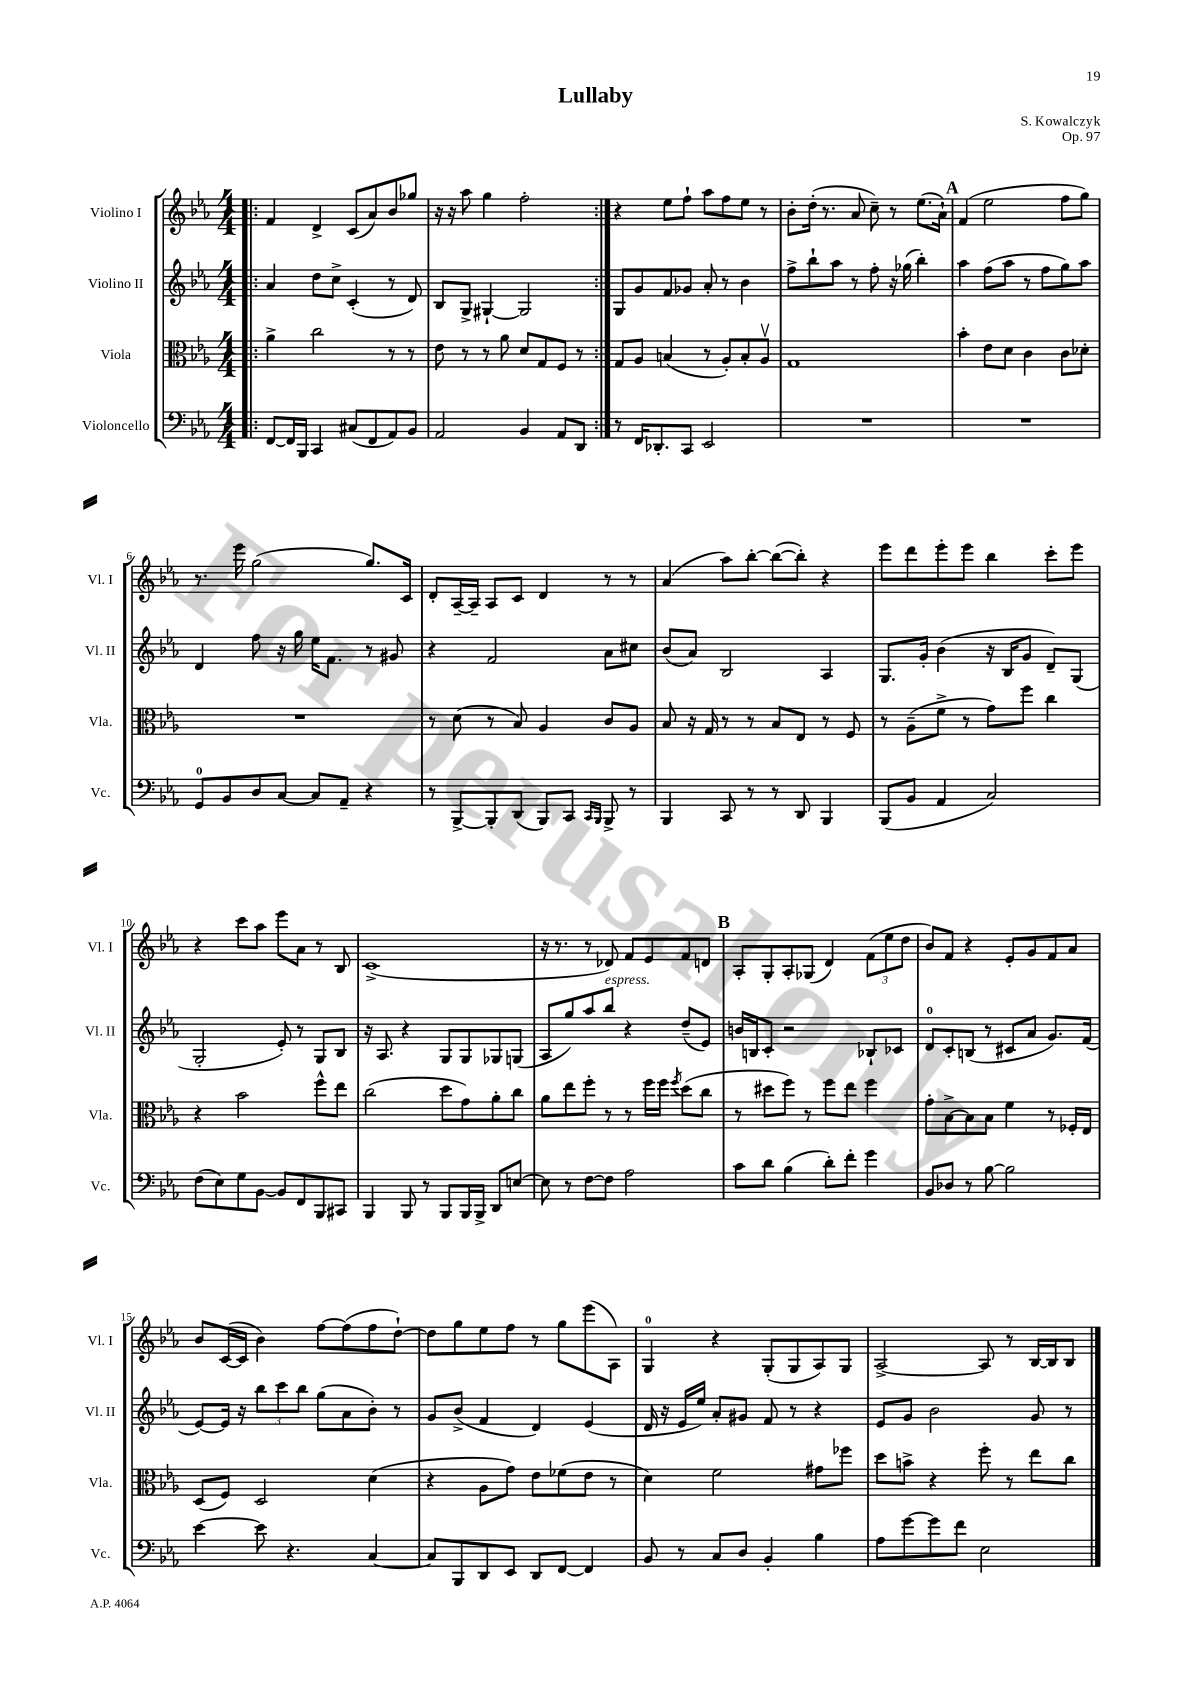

**kern	**kern	**kern	**kern
*staff4	*staff3	*staff2	*staff1
*clefF4	*clefC3	*clefG2	*clefG2
*k[b-e-a-]	*k[b-e-a-]	*k[b-e-a-]	*k[b-e-a-]
*M4/4	*M4/4	*M4/4	*M4/4
=!|:	=!|:	=!|:	=!|:
[8FF	4a-^	4a-	4f
16FF]	.	.	.
16BBB-	.	.	.
4CC	2cc	8dd	4d^
.	.	8cc^	.
(8C#	.	(4c'	(8c
8FF	.	.	8a-)
8AA-)	8r	8r	8b-
8BB-	8r	8d)	8gg-
=	=	=	=
2AA-	8e-	8B-	16r
.	.	.	16r
.	8r	8G^	8aa-
.	8r	[4G#`	4gg
.	8a-	.	.
4BB-	8d	2G#]	2ff'
.	8G	.	.
8AA-	8F	.	.
8DD	8r	.	.
=:|!	=:|!	=:|!	=:|!
8r	8G	8G	4r
16FF	8A-	8g	.
8.DD-'	.	.	.
.	(4B	8f	8ee-
8CC	.	8g-	8ff`
2EE-	8r	8a-'	8aa-
.	8A-')	8r	8ff
.	8B'	4b-	8ee-
.	8A-v	.	8r
=	=	=	=
1r	1G	8ff^	8b-'
.	.	8bb-`	(16dd'
.	.	.	8.r
.	.	8aa-	.
.	.	8r	8a-
.	.	8ff'	8cc~)
.	.	16r	8r
.	.	(16gg-	.
.	.	4bb-')	(8.ee-
.	.	.	16a-`)
=	=	=	=
1r	4b-'	4aa-	(4f
.	8e-	(8ff	2ee-
.	8d	8aa-	.
.	4c	8r	.
.	.	8ff	.
.	8c	8gg)	8ff
.	8d-'	8aa-	8gg)
=	=	=	=
8GG	1r	4d	8.r
8BB-	.	.	.
.	.	.	16eee-
8D	.	8ff	(2gg
[8C	.	16r	.
.	.	16gg	.
8C]	.	16ee-	.
.	.	8.f	.
8AA-~	.	.	.
4r	.	8r	8.gg)
.	.	8g#	.
.	.	.	16c
=	=	=	=
8r	8r	4r	8d'
[8BBB-^	(8d	.	[16A-~
.	.	.	16A-~]
8BBB-']	8r	2f	8A-
(8DD	8B-)	.	8c
8BBB-)	4A-	.	4d
8CC	.	.	.
16qqCC	.	.	.
16qqBBB-	.	.	.
8BBB-^	8c	8a-	8r
8r	8A-	8cc#	8r
=	=	=	=
4BBB-	8B-	(8b-	(4a-
.	16r	8a-)	.
.	16G	.	.
8CC	8r	2B-	8aa-)
8r	8r	.	[8bb-'
8r	8B-	.	(8bb-_
8DD	8E-	.	8bb-'])
4BBB-	8r	4A-	4r
.	8F	.	.
=	=	=	=
(8BBB-	8r	8.G	8eee-
8BB-	(8A-~	.	8ddd
.	.	16g'	.
4AA-	8f^	(4b-	8eee-'
.	8r	.	8eee-
2C)	8g)	16r	4bb-
.	.	16B-	.
.	8ff	8g	.
.	4cc	8d~)	8ccc'
.	.	(8G	8eee-
=	=	=	=
(8F	4r	2G'	4r
8E-)	.	.	.
8G	2b-	.	8ccc
[8BB-	.	.	8aa-
8BB-]	.	8e-')	8eee-
8FF	.	8r	8a-
8BBB-	8ff^^	8G	8r
8CC#	8ee-	8B-	8B-
=	=	=	=
4BBB-	(2cc	16r	(1c^
.	.	8.A-	.
8BBB-	.	4r	.
8r	.	.	.
8BBB-	8dd	8G	.
16BBB-	8g)	8G	.
16BBB-^	.	.	.
8DD	8a-'	8G-	.
[8E	8cc	(8G	.
=	=	=	=
8E]	8a-	8A-	16r
.	.	.	8.r
8r	8ee-	8gg)	.
[8F	8ff'	8aa-	8r
8F]	8r	8bb-	8d-)
2A-	8r	4r	8f
.	16ff	.	8e-
.	16ff	.	.
.	8qff	.	.
.	(8dd	(8dd~	8f
.	8cc	8e-)	8d
=	=	=	=
8c	8r	16b	8A-'
.	.	16B	.
8d	8dd#	8c'	8G'
(4B-	8ff)	2r	8A-'
.	8r	.	(8G-
8d')	8ff	.	4d)
8f'	8ee-	.	.
4g	4ff	8B-`	(12f
.	.	.	12ee-
.	.	8c-	.
.	.	.	12dd
=	=	=	=
8BB-	8g'	8d	8b-)
8D-	[8B-^	8c'	8f
8r	8B-]	(8B	4r
[8B-	8B-	8r	.
2B-]	4f	8c#	8e-'
.	.	8a-	8g
.	8r	8.g)	8f
.	16F-'	.	8a-
.	16E-	(16f	.
=	=	=	=
[4e-	(8D	[8e-)	8b-
.	8F)	16e-]	([16c
.	.	16r	16c]
8e-]	2D	12bb-	4b-)
.	.	12ccc	.
4.r	.	.	.
.	.	12bb-	.
.	.	(8gg	[8ff
.	.	8a-	(8ff]
[4C	(4d	8b-')	8ff
.	.	8r	[8dd`)
=	=	=	=
8C]	4r	8g	8dd]
8BBB-	.	(8b-^	8gg
8DD	8A-	4f	8ee-
8EE-	8g)	.	8ff
8DD	8e-	4d)	8r
[8FF	(8f-	.	8gg
4FF]	8e-	(4e-	(8eee-
.	8r	.	8A-)
=	=	=	=
8BB-	4d)	16d	4G
.	.	16r	.
8r	.	16e-	.
.	.	16ee-)	.
8C	2f	8a-'	4r
8D	.	8g#	.
4BB-'	.	8f	(8G'
.	.	8r	8G
4B-	8g#	4r	8A-)
.	8ff-	.	8G
=	=	=	=
8A-	8dd	8e-	[2A-^
[8g	8b^	8g	.
8g]	4r	2b-	.
8f	.	.	.
2E-	8ff'	.	8A-]
.	8r	.	8r
.	8ee-	8g	[16B-
.	.	.	16B-]
.	8cc	8r	8B-
==	==	==	==
*-	*-	*-	*-
